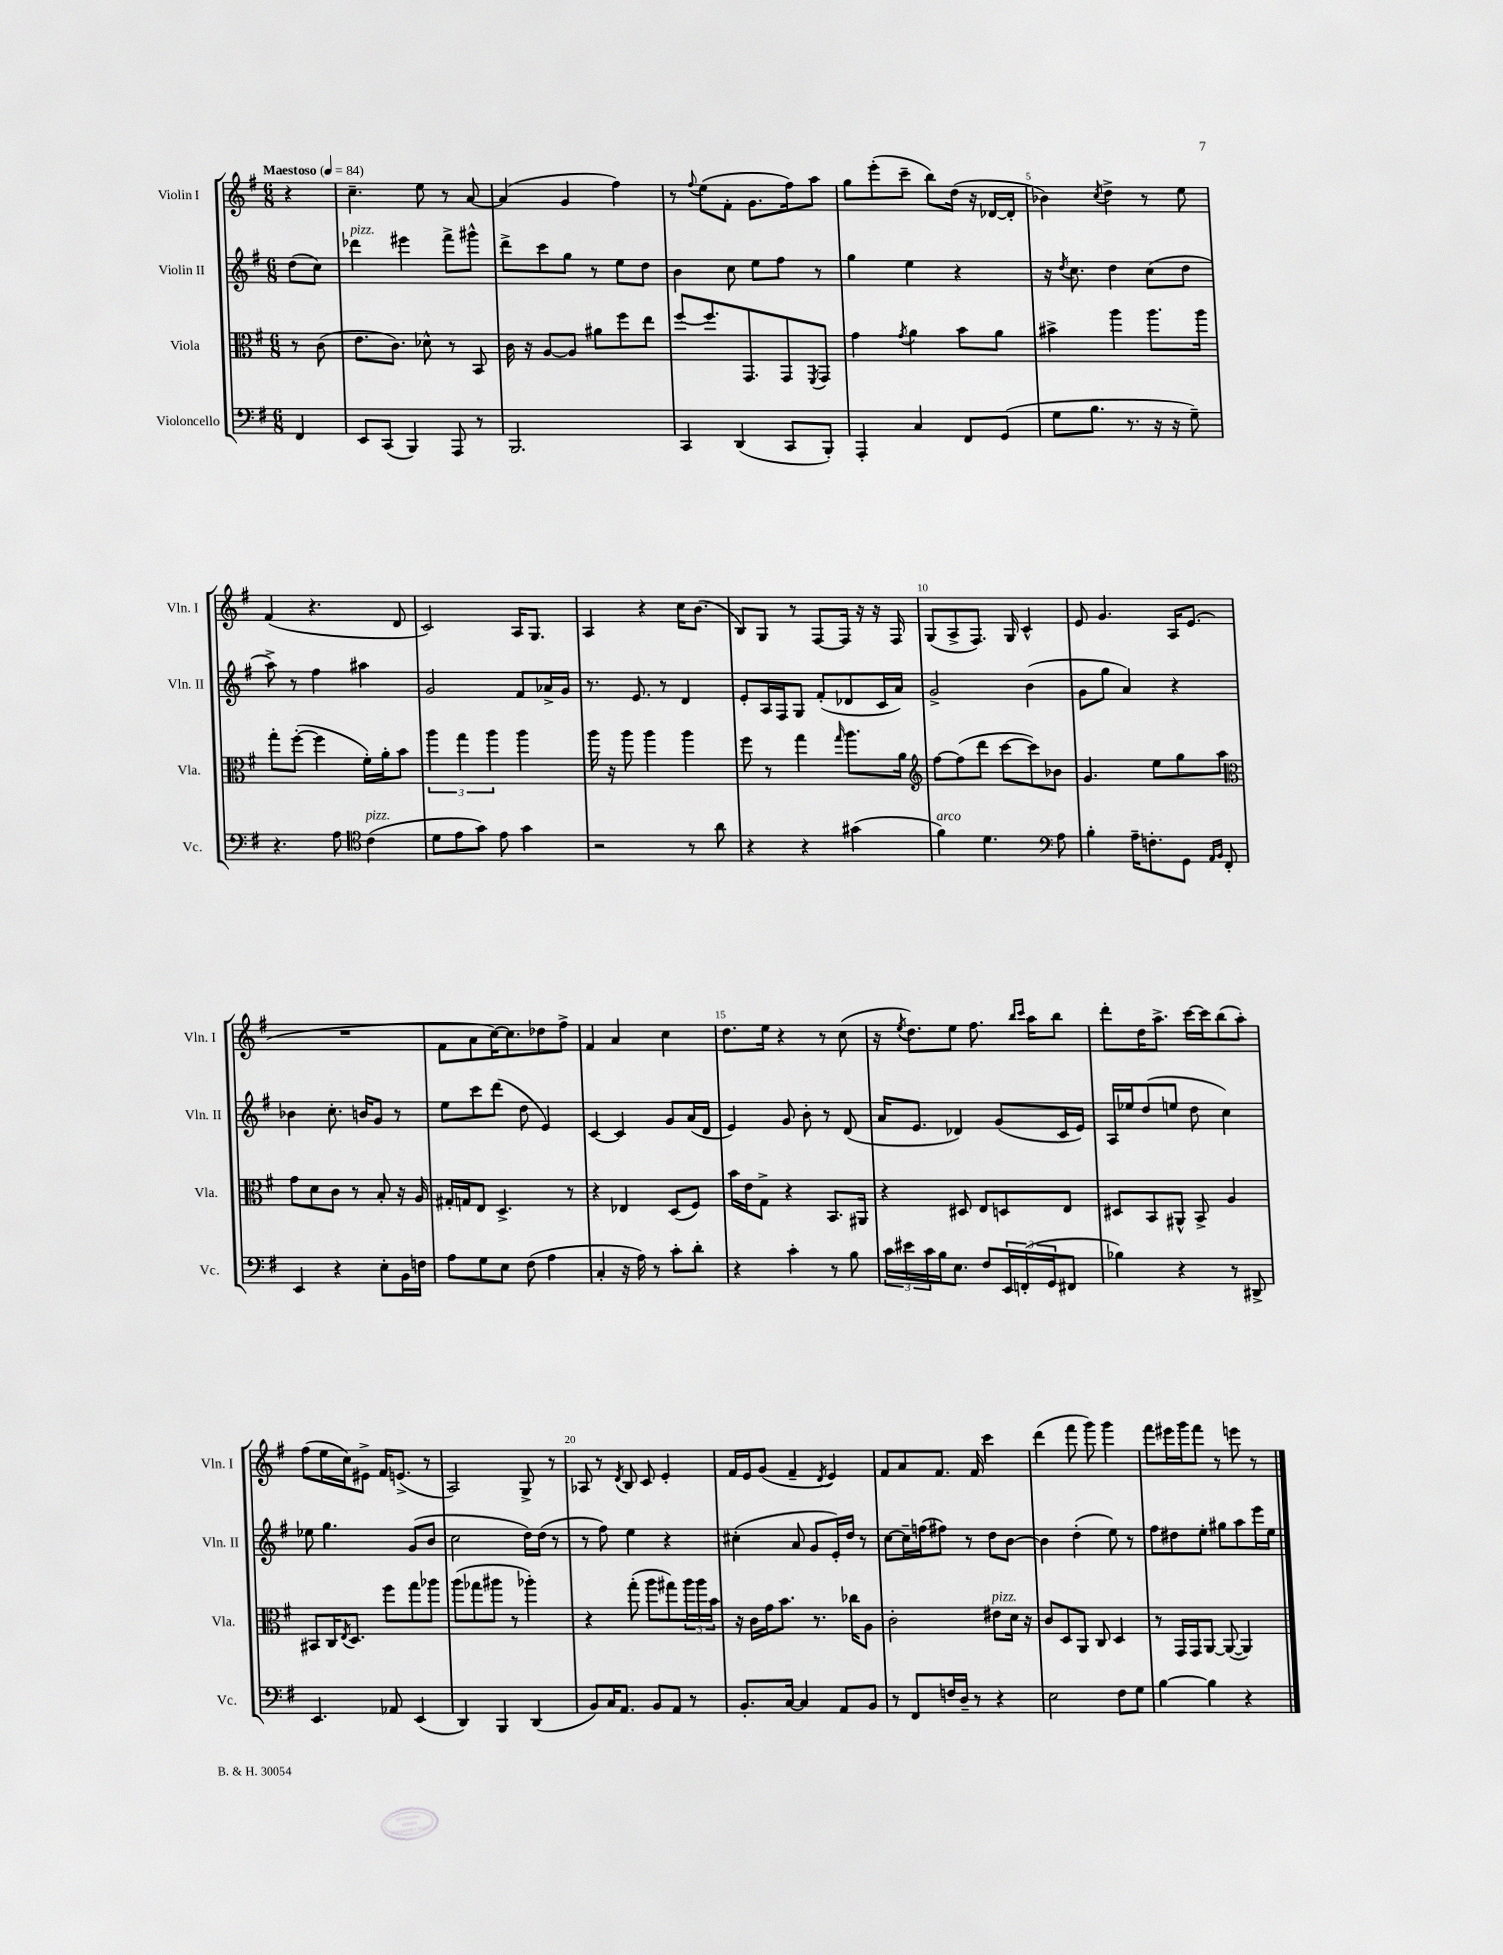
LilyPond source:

<<
\new StaffGroup <<
\new Staff = "s0" \with { instrumentName = "Violin I" shortInstrumentName = "Vln. I" } {
    \clef treble \key g \major \numericTimeSignature \time 6/8 \partial 4 \tempo "Maestoso" 4 = 84
    r4 |
    c''4.-- e''8 r8 a'8~ |
    a'4( g'4 fis''4) |
    r8 \appoggiatura { fis''8 } e''8( fis'8-. g'8. fis''16) a''8 |
    g''8 e'''8-.( c'''8-- b''8) d''16( r16 des'16~ des'16-. |
    bes'4) \acciaccatura { c''8 } d''4-> r8 e''8 |
    fis'4( r4. d'8 |
    c'2) a16 g8. |
    a4 r4 c''16 b'8.( |
    b8) g8 r8 fis8~ fis16 r16 r16 fis16 |
    g8( a8-> fis8.) g16 c'4-^ |
    e'8 g'4. a16 e'8.( |
    R2. |
    fis'8 a'8 c''16~) c''8. des''8 fis''8-> |
    fis'4 a'4 c''4 |
    d''8. e''16 r4 r8 c''8( |
    r16 \acciaccatura { e''8 } d''8.) e''8 fis''8. \grace { b''16 c'''16 } a''16 b''8 |
    d'''8-. d''16 a''8.-> c'''16~ c'''16 b''8( a''8-.) |
    fis''8( e''16 c''16) eis'8-> fis'16 e'8.->( r8 |
    a2) g8-> r8 |
    aes8 r8 \acciaccatura { d'8 } b8 c'8 e'4-. |
    fis'16 e'16 g'8( fis'4-- \acciaccatura { d'8 } e'4) |
    fis'8 a'8 fis'8. fis'16 c'''4 |
    d'''4( fis'''8 g'''8) g'''4 |
    fis'''8 eis'''16 g'''16 fis'''8 r8 e'''8 r8 \bar "|." |
}
\new Staff = "s1" \with { instrumentName = "Violin II" shortInstrumentName = "Vln. II" } {
    \clef treble \key g \major \numericTimeSignature \time 6/8 \partial 4
    d''8( c''8) |
    des'''4^\markup { \italic "pizz." } eis'''4 fis'''8-> gis'''8-^ |
    d'''8-> c'''8 g''8 r8 e''8 d''8 |
    b'4 c''8 e''8 fis''8 r8 |
    g''4 e''4 r4 |
    r16 \acciaccatura { d''8 } c''8. d''4 c''8( d''8 |
    a''8->) r8 fis''4 ais''4 |
    g'2 fis'8 aes'16-> g'16 |
    r8. e'8. r8 d'4 |
    e'8-. a16 fis16 g8 fis'8-.( des'8 c'16 a'16) |
    g'2-> b'4( |
    g'8 g''8 a'4) r4 |
    bes'4 c''8.-. b'16 g'8 r8 |
    e''8 c'''8 d'''8( d''8 e'4) |
    c'4~ c'4 g'8 a'16( d'16 |
    e'4) g'8 b'8-. r8 d'8( |
    a'16 e'8. des'4) g'8( c'16 e'16) |
    a16 ees''16 d''8( e''8 d''8 c''4) |
    ees''8 g''4. g'8( b'8 |
    c''2 d''16) d''16( r8 |
    r8 fis''8) e''4 r4 |
    cis''4-.( a'8 g'8 e'16-.) d''16 r8 |
    c''8~ c''16-- f''16( fis''8) r8 d''8 b'8~ |
    b'4 d''4-.( e''8) r8 |
    fis''8 dis''8 e''8-. gis''8 a''8 e'''16 e''16 \bar "|." |
}
\new Staff = "s2" \with { instrumentName = "Viola" shortInstrumentName = "Vla." } {
    \clef alto \key g \major \numericTimeSignature \time 6/8 \partial 4
    r8 c'8( |
    e'8. c'8.) des'8-^ r8 b,8 |
    c'16 r16 a8~ a8 ais'8 fis''8 e''8 |
    fis''8~ fis''8. g,8. g,8 \acciaccatura { fis,8 } g,8 |
    g'4 \acciaccatura { g'8 } a'4 b'8 a'8 |
    bis'4-> a''4 a''8. a''16 |
    g''8-. fis''8~-.( fis''4 fis'16-.) a'16-. b'8 |
    \tuplet 3/2 { a''4 g''4 a''4 } a''4 |
    a''16 r16 a''8 a''4 a''4 |
    fis''8 r8 g''4 \grace { g''16 } a''8. a'16 |
    \clef treble fis''8~ fis''8( d'''8 c'''8~ c'''8) bes'8 |
    g'4. e''8 g''8 a''8 |
    \clef alto g'8 d'8 c'8 r8 b8-. r16 a16 |
    gis16-. g16 e8 d4.-> r8 |
    r4 ees4 d8( fis8) |
    b'16 e'16 g8-> r4 b,8. ais,16 |
    r4 dis8 e8 d8 e8 |
    dis8 b,8 ais,8-^ b,8-> a4 |
    bis,8 c16 \acciaccatura { e8 } d8. fis''8 g''8 aes''8 |
    a''8( ges''8 ais''8 r8 aes''4-.) |
    r4 g''8-.( a''8 gis''8) \tuplet 3/2 { a''16 a''16 b'16 } |
    r16 c'16 g'16 b'8. r8. ces''16 a8 |
    c'2-. eis'8^\markup { \italic "pizz." } d'16 r16 |
    c'8 d8 a,8 c8 d4 |
    r8 g,16 g,16 a,8~ a,8~( a,4) \bar "|." |
}
\new Staff = "s3" \with { instrumentName = "Violoncello" shortInstrumentName = "Vc." } {
    \clef bass \key g \major \numericTimeSignature \time 6/8 \partial 4
    fis,4 |
    e,8 c,8( b,,4) a,,8 r8 |
    b,,2. |
    c,4 d,4( c,8 b,,8-.) |
    a,,4-. c4 fis,8 g,8( |
    g8 b8. r8. r16 r16 g8--) |
    r4. a8 \clef tenor c'4^\markup { \italic "pizz." }( |
    d'8 e'8 g'8) e'8 g'4 |
    r2 r8 a'8 |
    r4 r4 gis'4( |
    fis'4^\markup { \italic "arco" }) d'4. \clef bass a8 |
    b4-. a16-- f8.-. g,8 \grace { a,16 b,16 } fis,8-. |
    e,4 r4 e8-. b,16 f16 |
    a8 g8 e8 fis8( a4 |
    c4-. r16 a16) r8 c'8-. d'8-. |
    r4 c'4-. r8 b8 |
    \tuplet 3/2 { c'16 eis'16 c'16 } b16 e8. fis8 \tuplet 3/2 { e,16 f,16-.( g,16 } fis,8 |
    bes4) r4 r8 dis,8-> |
    e,4. aes,8 e,4( |
    d,4) b,,4 d,4( |
    b,8) c16 a,8. b,8 a,8 r8 |
    b,8.-. c16~ c4 a,8 b,8 |
    r8 fis,8 f16 d16-- r8 r4 |
    e2 fis8 g8 |
    b4~ b4 r4 \bar "|." |
}
>>
>>
\layout { \context { \Score \override BarNumber.break-visibility = ##(#f #t #t) barNumberVisibility = #(every-nth-bar-number-visible 5) } }
